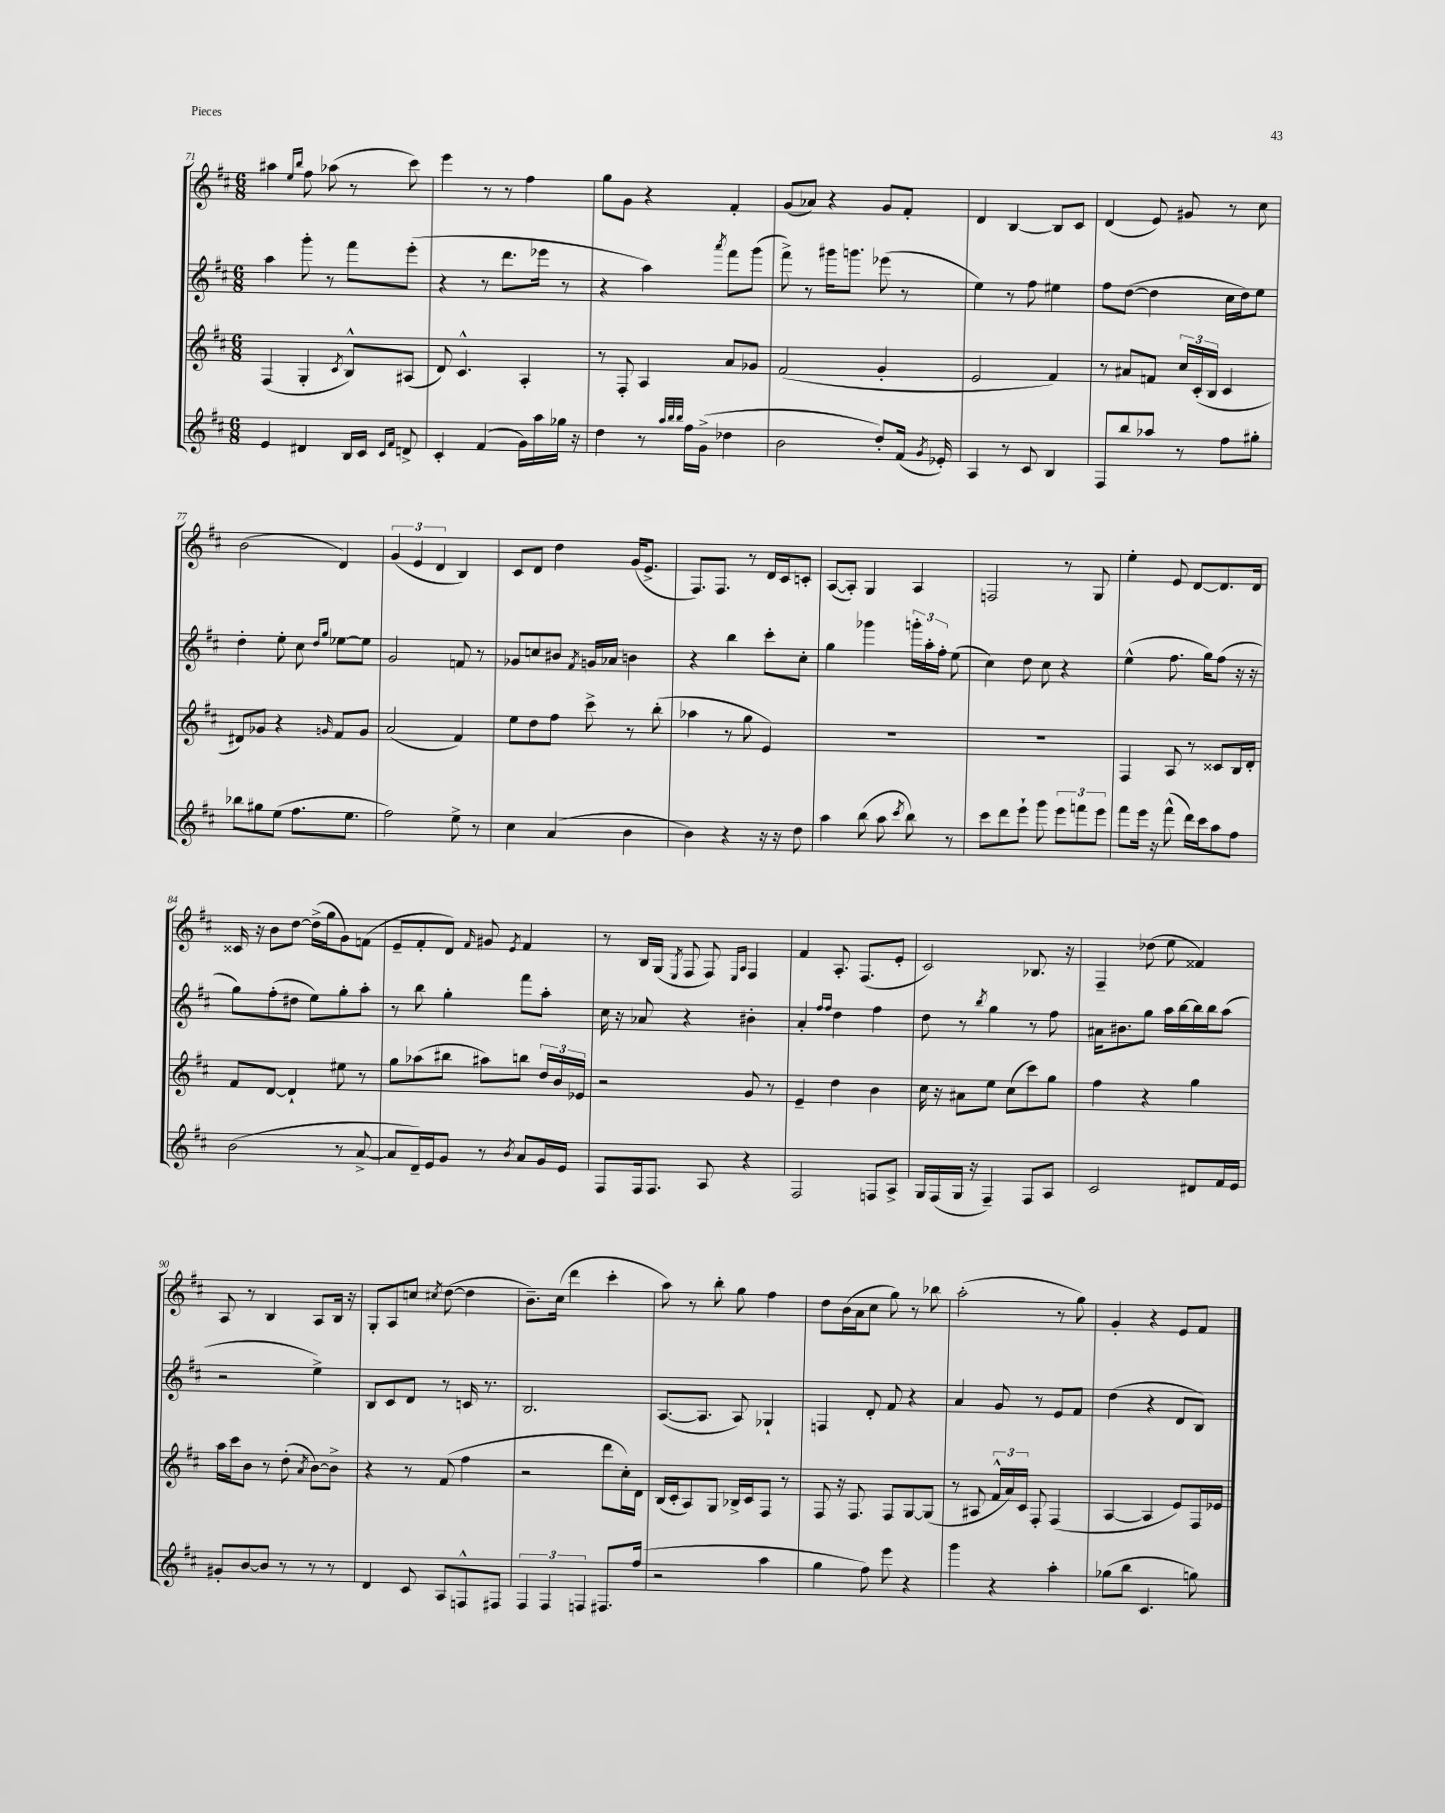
<<
\new StaffGroup <<
\new Staff = "s0" {
    \clef treble \key d \major \numericTimeSignature \time 6/8
    \autoBeamOff ais''4 \grace { e''16[ b''16] } fis''8 aes''8( r8 cis'''8) |
    e'''4 r8 r8 fis''4 |
    g''8[ g'8] r4 fis'4-. |
    g'8[( aes'8]) r4 g'8[ fis'8]-. |
    d'4 b4~ b8[ cis'8] |
    d'4( e'8) gis'8 r8 cis''8 |
    b'2( d'4) |
    \tuplet 3/2 { g'4( e'4 d'4 } b4) |
    cis'8[ d'8] d''4 g'16[( e'8.]-> |
    fis8.[) fis8.] r8 d'16[ cis'16 c'8]-. |
    a8[~( a8]-.) g4 a4 |
    f2 r8 g8 |
    e''4-. e'8 d'8[~ d'8. d'16] |
    cisis'16 r16 b'8[ d''8]~ d''16[->( g''16 g'8) f'8]( |
    e'8[-- fis'8-. d'8]) \grace { fis'16 } gis'8 \acciaccatura { e'8 } fis'4 |
    r8 b16[ g16]( \acciaccatura { e8 } fis8 fis8) \grace { e16[ a16] } fis4 |
    fis'4 a8.-. fis8.[( e'8]-. |
    cis'2) bes8. r16 |
    fis4-- des''8( e''8 fisis'4) |
    a8 r8 b4 a8[ b16] r16 |
    g8[-. a8 c''8] \acciaccatura { cis''8 } d''8~( d''4 |
    b'8.[--) cis''16]( d'''4 cis'''4-. |
    a''8) r8 b''8-. g''8 fis''4 |
    d''8[ b'16( a'16 cis''8] g''8) r8 bes''8 |
    a''2-.( r8 g''8) |
    g'4-. r4 e'8[ fis'8] \bar "|." |
}
\new Staff = "s1" {
    \clef treble \key d \major \numericTimeSignature \time 6/8
    \autoBeamOff a''4 g'''8-. r8 fis'''8[ e'''8]-.( |
    r4 r8 d'''8.[ ees'''16] r8 |
    r4 a''4) \acciaccatura { a'''8 } fis'''8[ g'''8]( |
    fis'''8->) r8 gis'''16[ g'''8.] ees'''8( r8 |
    e''4) r8 fis''8 eis''4 |
    fis''8[ d''8]~( d''4 cis''16[ d''16) e''8] |
    d''4-. e''8-. cis''8 \grace { d''16[ g''16] } ees''8[~ ees''8] |
    g'2 f'8 r8 |
    ges'8[ c''8 bis'8] \acciaccatura { fis'8 } g'16[ aes'16] b'4 |
    r4 b''4 cis'''8[-. cis''8]-. |
    g''4 ges'''4 \tuplet 3/2 { g'''16[-. a''16-. fis''16]-. } e''8( |
    cis''4) d''8 cis''8 r4 |
    e''4-^( fis''8. g''16[) fis''8]( r16 r16 |
    g''8[) fis''8-.( dis''8] e''8[) g''8-. a''8]-. |
    r8 b''8 g''4-. fis'''8[ a''8]-. |
    cis''16 r16 aes'8 r4 bis'4-. |
    a'4-. \grace { fis''16[ fis''16] } d''4 fis''4 |
    d''8 r8 \acciaccatura { b''8 } g''4 r8 fis''8 |
    ais'16[ bis'8. g''8] a''16[ b''16~ b''16 b''16 a''8]( |
    r2 e''4->) |
    b8[ cis'8 d'8] r8 c'16 r8. |
    b2. |
    a8.[~( a8.] a8) ges4-! |
    f4 d'8-. fis'8 r4 |
    a'4 g'8 r8 e'8[ fis'8] |
    d''4( r4 d'8[ b8]) \bar "|." |
}
\new Staff = "s2" {
    \clef treble \key d \major \numericTimeSignature \time 6/8
    \autoBeamOff fis4( g4-. \acciaccatura { cis'8 } b8[-^) ais8]( |
    d'8) cis'4.-^ a4-. |
    r8 fis8-. a4 a'8[ ges'8] |
    fis'2( g'4-. |
    e'2 fis'4) |
    r8 ais'8[ f'8] \tuplet 3/2 { cis''16[ cis'16-.( b16] } cis'4 |
    dis'8[) ges'8] r4 \grace { g'16 } fis'8[ g'8] |
    a'2( fis'4) |
    e''8[ d''8 fis''8] cis'''8-> r8 b''8-.( |
    aes''4 r8 g''8 e'4) |
    R2. |
    R2. |
    fis4 a8 r8 cisis'8[ b16 d'16]-. |
    fis'8[ d'8]~ d'4-! eis''8 r8 |
    g''8[ aes''8( bis''8] ais''8[) b''8] \tuplet 3/2 { d''16[ b'16 ees'16] } |
    r2 g'8 r8 |
    e'4-- d''4 b'4 |
    cis''16 r16 ais'8[ e''8] cis''8[( cis'''8) g''8] |
    fis''4 r4 g''4 |
    a''16[ cis'''16 b'8] r8 d''8-.( \acciaccatura { a'8 } b'8[~) b'8]-> |
    r4 r8 fis'8( fis''4 |
    r2 d'''8[ cis''16-.) d'16] |
    b16[( cis'16-. a8) g8] bes16[-> cis'16 fis8] r8 |
    fis8 r16 fis8. fis8[ g8~ g8]( |
    r8 ais8 \tuplet 3/2 { fis'16[-^ a'16) cis'16] } fis8-. fis4( |
    a4~ a4 e'8[) fis16 ees'16] \bar "|." |
}
\new Staff = "s3" {
    \clef treble \key d \major \numericTimeSignature \time 6/8
    \autoBeamOff e'4 dis'4 b16[ cis'16] \grace { cis'16[ fis'16] } d'8-> |
    cis'4-. fis'4( g'16[) a''16 ges''16] r16 |
    d''4 r8 \grace { a''32[ b''32 b''32] } fis''16[ g'16]->( des''4 |
    b'2 d''8[-.) fis'16]( \acciaccatura { g'8 } ees'16-.) |
    a4 r8 cis'8 b4 |
    fis8[ b''8 aes''8] r8 fis''8[ gis''8]-. |
    bes''8[ gis''8 e''8]( fis''8.[ e''8.] |
    fis''2) e''8-> r8 |
    cis''4 a'4( b'4 |
    b'4) r4 r16 r16 d''8 |
    a''4 b''8( a''8 \acciaccatura { cis'''8 } b''8) r8 |
    cis'''8[ d'''8 e'''8]-! g'''8 \tuplet 3/2 { e'''8[ f'''8 e'''8] } |
    fis'''8[ e'''16] r16 fis'''8-^( d'''16[) cis'''16 a''8 fis''8] |
    b'2( r8 a'8~-> |
    a'8[ d'16--) e'16 g'8] r8 \acciaccatura { b'8 } a'8[ g'16 e'16] |
    fis8[ fis16 fis8.] a8 r4 |
    fis2 f8[ a8]-> |
    g16[ fis16( g16] r16 fis4--) fis8[ a8] |
    cis'2 dis'8[ fis'16 e'16] |
    gis'8[-. b'8~ b'8] r8 r8 r8 |
    d'4 cis'8 a8[ f8-^ fis8] |
    \tuplet 3/2 { fis4 fis4 f4 } fis8.[ fis''16]( |
    r2 a''4 |
    g''4 fis''8) e'''8 r4 |
    g'''4 r4 a''4-. |
    ges''8[( b''8] cis'4. g''8) \bar "|." |
}
>>
>>
\layout { \context { \Score currentBarNumber = #71 } }
